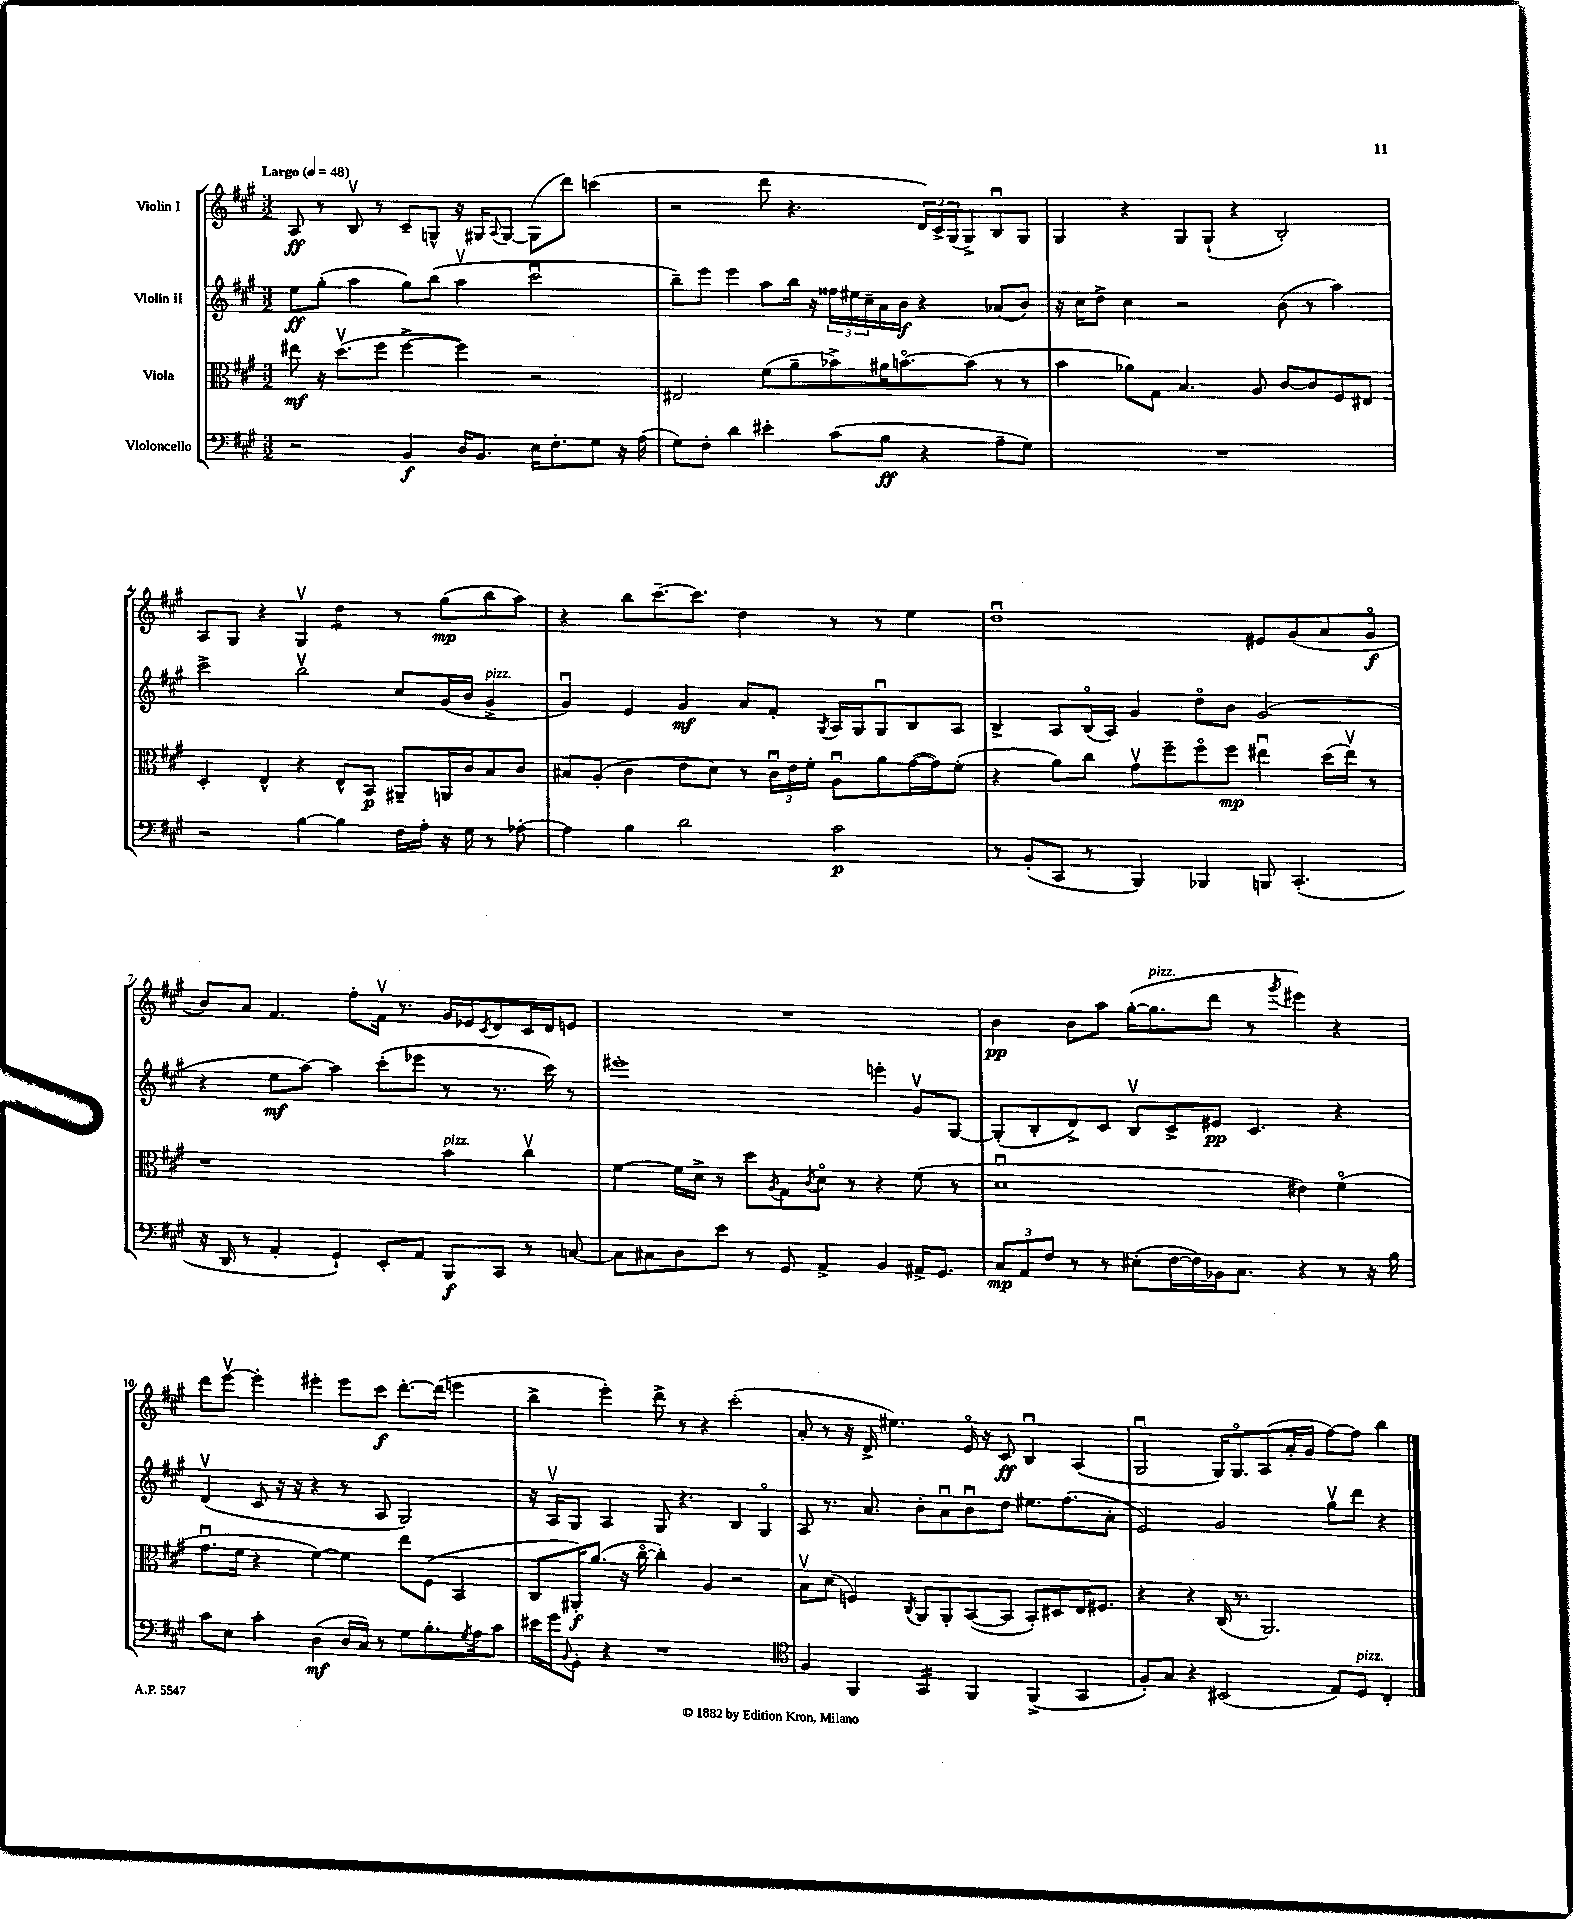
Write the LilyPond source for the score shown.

<<
\new StaffGroup <<
\new Staff = "s0" \with { instrumentName = "Violin I" } {
    \clef treble \key a \major \numericTimeSignature \time 3/2 \tempo "Largo" 4 = 48
    a8\ff r8 b8\upbow r8 cis'8-- g8-^ r16 gis16 \appoggiatura { a8 } gis8~ gis8( d'''8) c'''4( |
    r2 d'''8 r4. \tuplet 3/2 { d'16) cis'16-> gis16( } gis8->) b8\downbow gis8 |
    gis4 r4 gis8 gis8-!( r4 b2-.) |
    a8 gis8 r4 gis4\upbow d''4:8 r8 gis''8\mp( b''8 a''8) |
    r4 b''8 cis'''8.~-- cis'''8. d''4 r8 r8 e''4 |
    d''1\downbow eis'8 gis'8( a'8 gis'8\flageolet\f |
    b'8) a'8 fis'4. fis''8-. fis'16\upbow r8. gis'16 ees'16 \acciaccatura { cis'8 } d'8 cis'16 d'16 e'8 |
    R1. |
    b'4\pp b'8 a''8 gis''16~-.( gis''8.^\markup { \italic "pizz." } d'''8 r8 \acciaccatura { gis'''8 } eis'''4) r4 |
    d'''8 e'''8~\upbow e'''4-. eis'''4-. eis'''8 cis'''8\f d'''8.~-. d'''16( e'''4 |
    b''4-> e'''4-.) d'''8-> r8 r4 cis'''2-.( |
    a'8-. r8 r16 d'16-> eis''4.) e'16\flageolet r16 cis'8\ff b4\downbow a4( |
    gis2\downbow gis16) gis8.\flageolet a8( a'16-. gis'16 fis''8~) fis''8 b''4 \bar "|." |
}
\new Staff = "s1" \with { instrumentName = "Violin II" } {
    \clef treble \key a \major \numericTimeSignature \time 3/2
    e''8\ff gis''8-.( a''4 gis''8) b''8( a''4\upbow cis'''2\downbow |
    b''8--) e'''8 e'''4 a''8 b''16 r16 \tuplet 3/2 { fisis''16 eis''16 cis''16-- } a'16 b'16\f r4 aes'8( b'8) |
    r16 cis''16 d''8-> cis''4 r2 b'8( r8 a''4) |
    cis'''2-> b''2\upbow cis''8 gis'16( b'16 gis'4->^\markup { \italic "pizz." } |
    gis'4\downbow) e'4 gis'4\mf a'8 fis'8-. \acciaccatura { gis8 } a16 gis16 gis8\downbow b8 a8 |
    b4-> a8 b16\flageolet( a16) gis'4 d''8\flageolet b'8 gis'2( |
    r4 e''8\mf a''8~) a''4 cis'''8-.( ees'''8 r8 r8. cis'''16) r8 |
    eis'''1-. e'''4-. gis'8\upbow gis8~ |
    gis8-.( b8-. d'8->) cis'8 b8\upbow cis'8-> eis'8\pp cis'4. r4 |
    d'4\upbow( cis'8 r16 r16 r4 r8 a8 gis2) |
    r16 a16\upbow gis8 a4 gis8 r4. b4 gis4\flageolet |
    a8 r8. a'8. b'8-. a'8\downbow b'8\downbow d''8 eis''8. fis''8.( a'8-. |
    e'2) gis'2 gis''8\upbow d'''8 r4 \bar "|." |
}
\new Staff = "s2" \with { instrumentName = "Viola" } {
    \clef alto \key a \major \numericTimeSignature \time 3/2
    eis''8\mf r16 d''8.\upbow( fis''8 fis''4~-> fis''4) r2 |
    eis2 fis'8( a'8-- bes'8->) ais'16 b'8.~\flageolet b'8( r8 r8 |
    b'4 aes'8) gis8 b4. a8 cis'8~ cis'8 fis8 eis8 |
    d4-. e4-^ r4 e8-^ b,8\p ais,8-- a,16 cis'16 b8 cis'8 |
    bis8 a8-.( cis'4 e'8 d'8) r8 \tuplet 3/2 { cis'16\downbow e'16 fis'16-. } a8\downbow a'8 gis'16~( gis'16) fis'8-.( |
    r4 a'8) cis''8 gis'8\upbow fis''8-- fis''8\flageolet fis''8\mp eis''4\downbow d''16( eis''16\upbow) r8 |
    r1 b'4^\markup { \italic "pizz." } cis''4\upbow |
    fis'4~ fis'16 d'16-> r8 d''8 \acciaccatura { a8 } gis8 \acciaccatura { cis'8 } d'8\flageolet r8 r4 fis'8( r8 |
    d'1\downbow eis'4) fis'4\flageolet( |
    gis'8.\downbow fis'16 r4 fis'4~) fis'4 e''8 fis8( b,4 |
    cis8 ais,16-.\f) a'8.( r16 cis''16~\flageolet cis''4-.) a4 r2 |
    b8\upbow d'8( f4) \acciaccatura { cis8 } a,8 a,8-. b,8~( b,8 b,8-.) dis8 e16 fis8. |
    r4 r4 cis16( r8. a,2.) \bar "|." |
}
\new Staff = "s3" \with { instrumentName = "Violoncello" } {
    \clef bass \key a \major \numericTimeSignature \time 3/2
    r2 b,4\f d16 b,8. e16 fis8.-. gis8 r16 a16( |
    gis8) fis8-. d'4 eis'4-. cis'8( b8\ff r4 a8-- gis8) |
    R1. |
    r2 b4~ b4 fis16 a16-. r16 gis16 r8 aes8~-. |
    aes4 b4 d'2 cis'2\p |
    r8 b,8-.( cis,8 r8 b,,4) bes,,4 b,,8 cis,4.-.( |
    r16 d,16 r8 a,4-. gis,4-!) e,8-. a,8 b,,8\f cis,8 r8 c8~ |
    c8 cis8 d8 e'8 r8 gis,8 a,4-> b,4 ais,16-> gis,8. |
    \tuplet 3/2 { cis8\mp a,8 fis8 } r8 r8 eis8-.( fis16~ fis16) bes,16 cis8. r4 r8 r16 b16 |
    cis'8 e8 cis'4-. d4\mf( d16 cis16) r8 gis8 b8.-. \acciaccatura { gis8 } a16 cis'8 |
    eis'16 gis'16 \appoggiatura { b,8 } gis,8-. r4 r1 |
    \clef tenor fis4 fis,4 gis,4:16 fis,4 fis,4->( gis,4 |
    fis8-.) gis8 r4 bis,2( e8) d8^\markup { \italic "pizz." } cis4-. \bar "|." |
}
>>
>>
